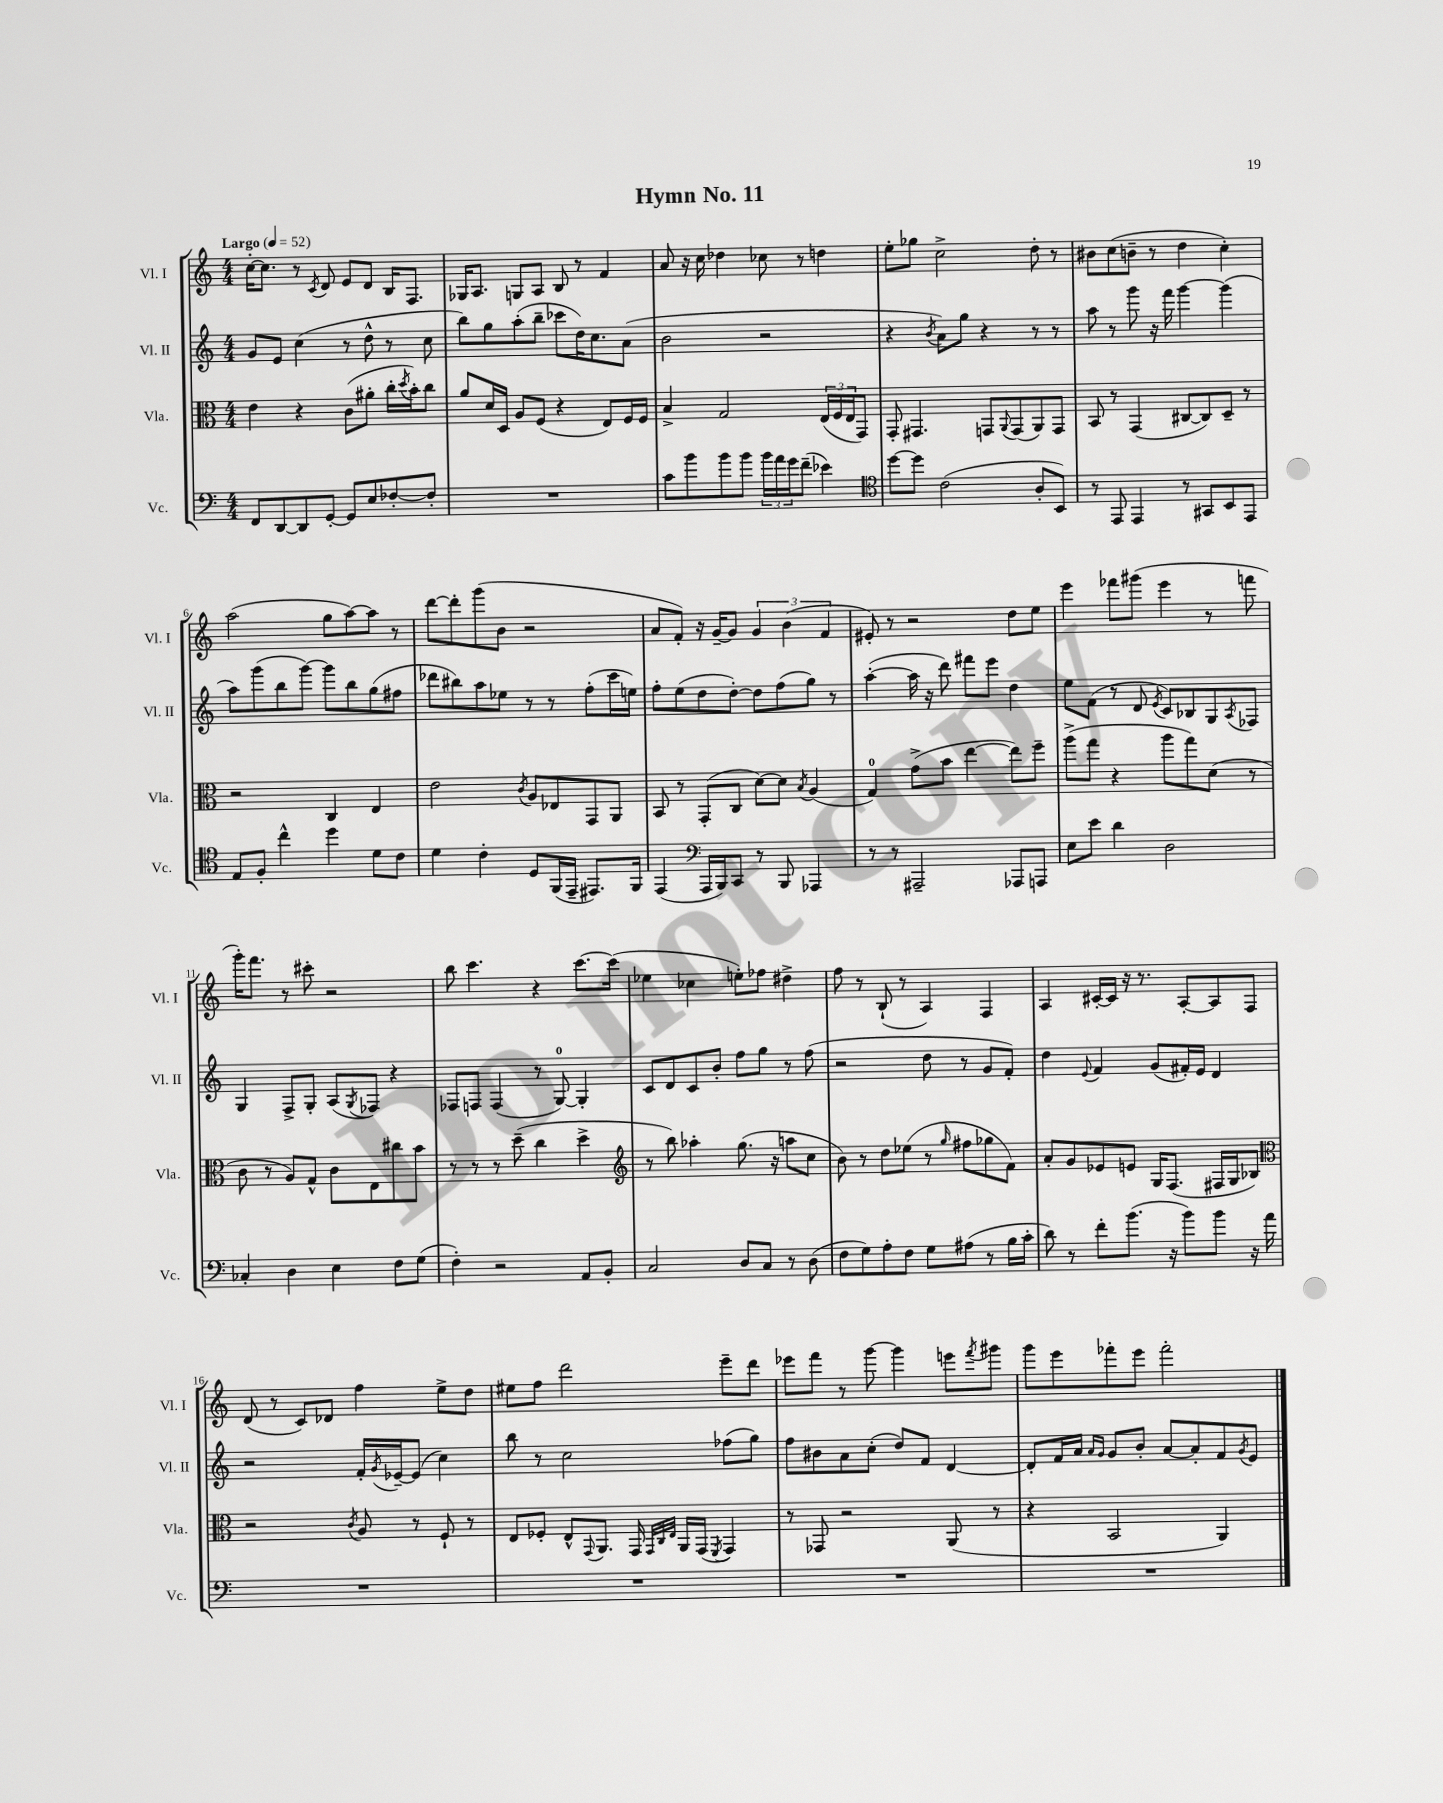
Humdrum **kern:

**kern	**kern	**kern	**kern
*staff4	*staff3	*staff2	*staff1
*clefF4	*clefC3	*clefG2	*clefG2
*k[]	*k[]	*k[]	*k[]
*M4/4	*M4/4	*M4/4	*M4/4
*MM52	*MM52	*MM52	*MM52
8FF	4e	8g	[16cc'
.	.	.	8.cc]
[8DD	.	8e	.
8DD]	4r	(4cc	8r
.	.	.	8qc
[8GG'	.	.	8d
8GG]	(8c	8r	8e
8E	8a#'	8dd^^	8d
[8F-'	16cc'	8r	16B
.	8qdd	.	.
.	16b')	.	8.F
8F-']	8cc	8cc	.
=	=	=	=
1r	8a	8bb)	16G-
.	.	.	8.A
.	16d	8gg	.
.	16D	.	.
.	8A	(8aa'	8G
.	(8F	8bb~	8A
.	4r	8ccc-	8B
.	.	16dd)	8r
.	.	8.cc	.
.	8E)	.	4f
.	16F	(8a	.
.	16F	.	.
=	=	=	=
8c	4B^	2b	8a
8b	.	.	16r
.	.	.	16cc
8b	2G	.	4dd-
8b	.	.	.
24b	.	2r	8cc-
24a	.	.	.
24g	.	.	.
(8f~	.	.	8r
4e-)	(24E	.	4dd
.	24F	.	.
.	24E	.	.
.	8GG)	.	.
=	=	=	=
*clefC4	*	*	*
[8dd	8GG'	4r	8ee'
8dd]	4.GG#	.	8gg-
.	.	8qb	.
(2c	.	8a)	2cc^
.	.	8gg	.
.	8GG	4r	.
.	8qqAA	.	.
.	(8GG	.	.
8A'	8AA)	8r	8dd'
8BB)	8GG	8r	8r
=	=	=	=
8r	8BB	8aa	8b#
8EE	8r	8r	(8cc
4EE	(4GG	8ggg	8b~
.	.	16r	8r
.	.	16fff	.
8r	[8C#	[4ggg	4dd
8GG#	8C#])	.	.
8BB	8D~	(4ggg]	4cc')
8EE	8r	.	.
=	=	=	=
8E	2r	8aa)	(2aa
8F'	.	(8ggg	.
4cc^^	.	8bb	.
.	.	[8ggg)	.
4dd	4C	8ggg]	8gg
.	.	8bb	[8aa)
8d	4E	(8gg	8aa]
8c	.	8ff#	8r
=	=	=	=
4d	2e	8ddd-	[8ddd
.	.	8bb#)	8ddd']
4c'	.	8aa	(8ggg
.	.	8ee-	8b
.	8qc	.	.
8D	8A	8r	2r
(16FF	8E-	8r	.
16EE~	.	.	.
8.EE#)	8GG	(8ff'	.
.	8AA	16ccc	.
16FF	.	16ee)	.
=	=	=	=
(4EE	8BB	8ff'	8a
.	8r	(8ee	8f')
*clefF4	*	*	*
16AAA	(8GG'	8dd	16r
16BBB)	.	.	[16g~
8CC	8C	[8dd')	8g]
8r	[8d)	8dd]	6g
8BBB	8d]	(8ff	.
.	.	.	(6b
.	8qB	.	.
4AAA-	(4A	8gg)	.
.	.	.	6f
.	.	8r	.
=	=	=	=
8r	4G)	([4aa'	8e#')
8r	.	.	8r
2AAA#~	(8g^	16aa]	2r
.	.	16r	.
.	8b	8ddd)	.
.	[4ee	8fff#	.
.	.	8eee	.
8AAA-	8ee])	4dd	8dd
8AAA	8ff~	.	8ee
=	=	=	=
8E	(8aa^	8ee	4eee
8e	8gg	(8f	.
4d	4r	8r	8fff-
.	.	8d	(8ggg#
.	.	8qe	.
2D	8aa	8c)	4eee
.	8gg)	8B-	.
.	(8d	8G	8r
.	.	8qA	.
.	8r	8F-	8fff
=	=	=	=
4C-'	8c	4G	16ggg')
.	.	.	8.fff
.	8r	.	.
4D	8A)	8F^	8r
.	8G^^	8G'	8ccc#'
4E	8c	(8A	2r
.	.	8qG	.
.	8E	8F-)	.
8F	8cc#	4r	.
(8G	8b	.	.
=	=	=	=
4F')	8r	8F-	8bb
.	8r	8F	4.ccc
2r	8r	(4F	.
.	(8dd~	.	.
.	4cc	8r	4r
.	.	[8G)	.
8AA	4dd^	4G']	[8.ccc
8BB'	.	.	.
.	.	.	(16ccc]
=	=	=	=
*	*clefG2	*	*
2C	8r	8c	4ee-
.	8bb)	8d	.
.	4aa-'	8c	4cc-
.	.	8b'	.
8D	(8.gg	8ff	8ee')
8C	.	8gg	8ff-
.	16r	.	.
8r	8aa	8r	4dd#^
(8D	8cc	(8ff	.
=	=	=	=
8F	8b)	2r	8ff
8G)	8r	.	8r
8A'	8dd	.	(8B`
8F	(8ee-	.	8r
8G	8r	8dd	4A)
.	16qqgg	.	.
(8A#	8ff#	8r	.
8r	8gg-	8g	4F
16B	8f)	8f')	.
16c'	.	.	.
=	=	=	=
8d)	8a'	4dd	4A
8r	8g	.	.
.	.	8qqe	.
8f'	8e-	4f	[16c#'
.	.	.	16c#]
(8.b	8e	.	16r
.	.	.	8.r
.	16G	(8g	.
16r	(8.F	.	.
8b)	.	16f#')	[8A'
.	.	16e	.
8b	16F#	4d	8A]
.	16G	.	.
16r	8B-)	.	8F
16a	.	.	.
=	=	=	=
*	*clefC3	*	*
1r	2r	2r	(8d
.	.	.	8r
.	.	.	8c)
.	.	.	8d-
.	8qc	.	.
.	8A	16f'	4ff
.	.	8qg	.
.	.	[16e-~	.
.	8r	(8e-]	.
.	8F`	4cc)	8ee^
.	8r	.	8dd
=	=	=	=
1r	8E	8bb	8ee#
.	8F-'	8r	8ff
.	8E^^	2cc	2ddd
.	8qqGG	.	.
.	8.AA	.	.
.	16GG	.	.
.	32qqGG	.	.
.	32qqC	.	.
.	32qqE	.	.
.	16AA	.	.
.	(16GG	.	.
.	8qFF	.	.
.	4GG)	(8ff-	8eee~
.	.	8gg)	8ddd
=	=	=	=
1r	8r	8ff	8eee-
.	8GG-	8b#	8fff
.	2r	8a	8r
.	.	(8cc'	[8ggg
.	.	8dd)	4ggg]
.	.	8f	.
.	(8AA	[4d	8eee
.	.	.	8qfff
.	8r	.	8ggg#
=	=	=	=
1r	4r	8d']	8ggg
.	.	16f	8eee
.	.	16a	.
.	.	16qqa	.
.	.	16qqg	.
.	2BB	8g	8fff-'
.	.	8b'	8eee
.	.	[8a	2fff-'
.	.	8a']	.
.	4AA)	8f	.
.	.	8qg	.
.	.	8e	.
==	==	==	==
*-	*-	*-	*-
